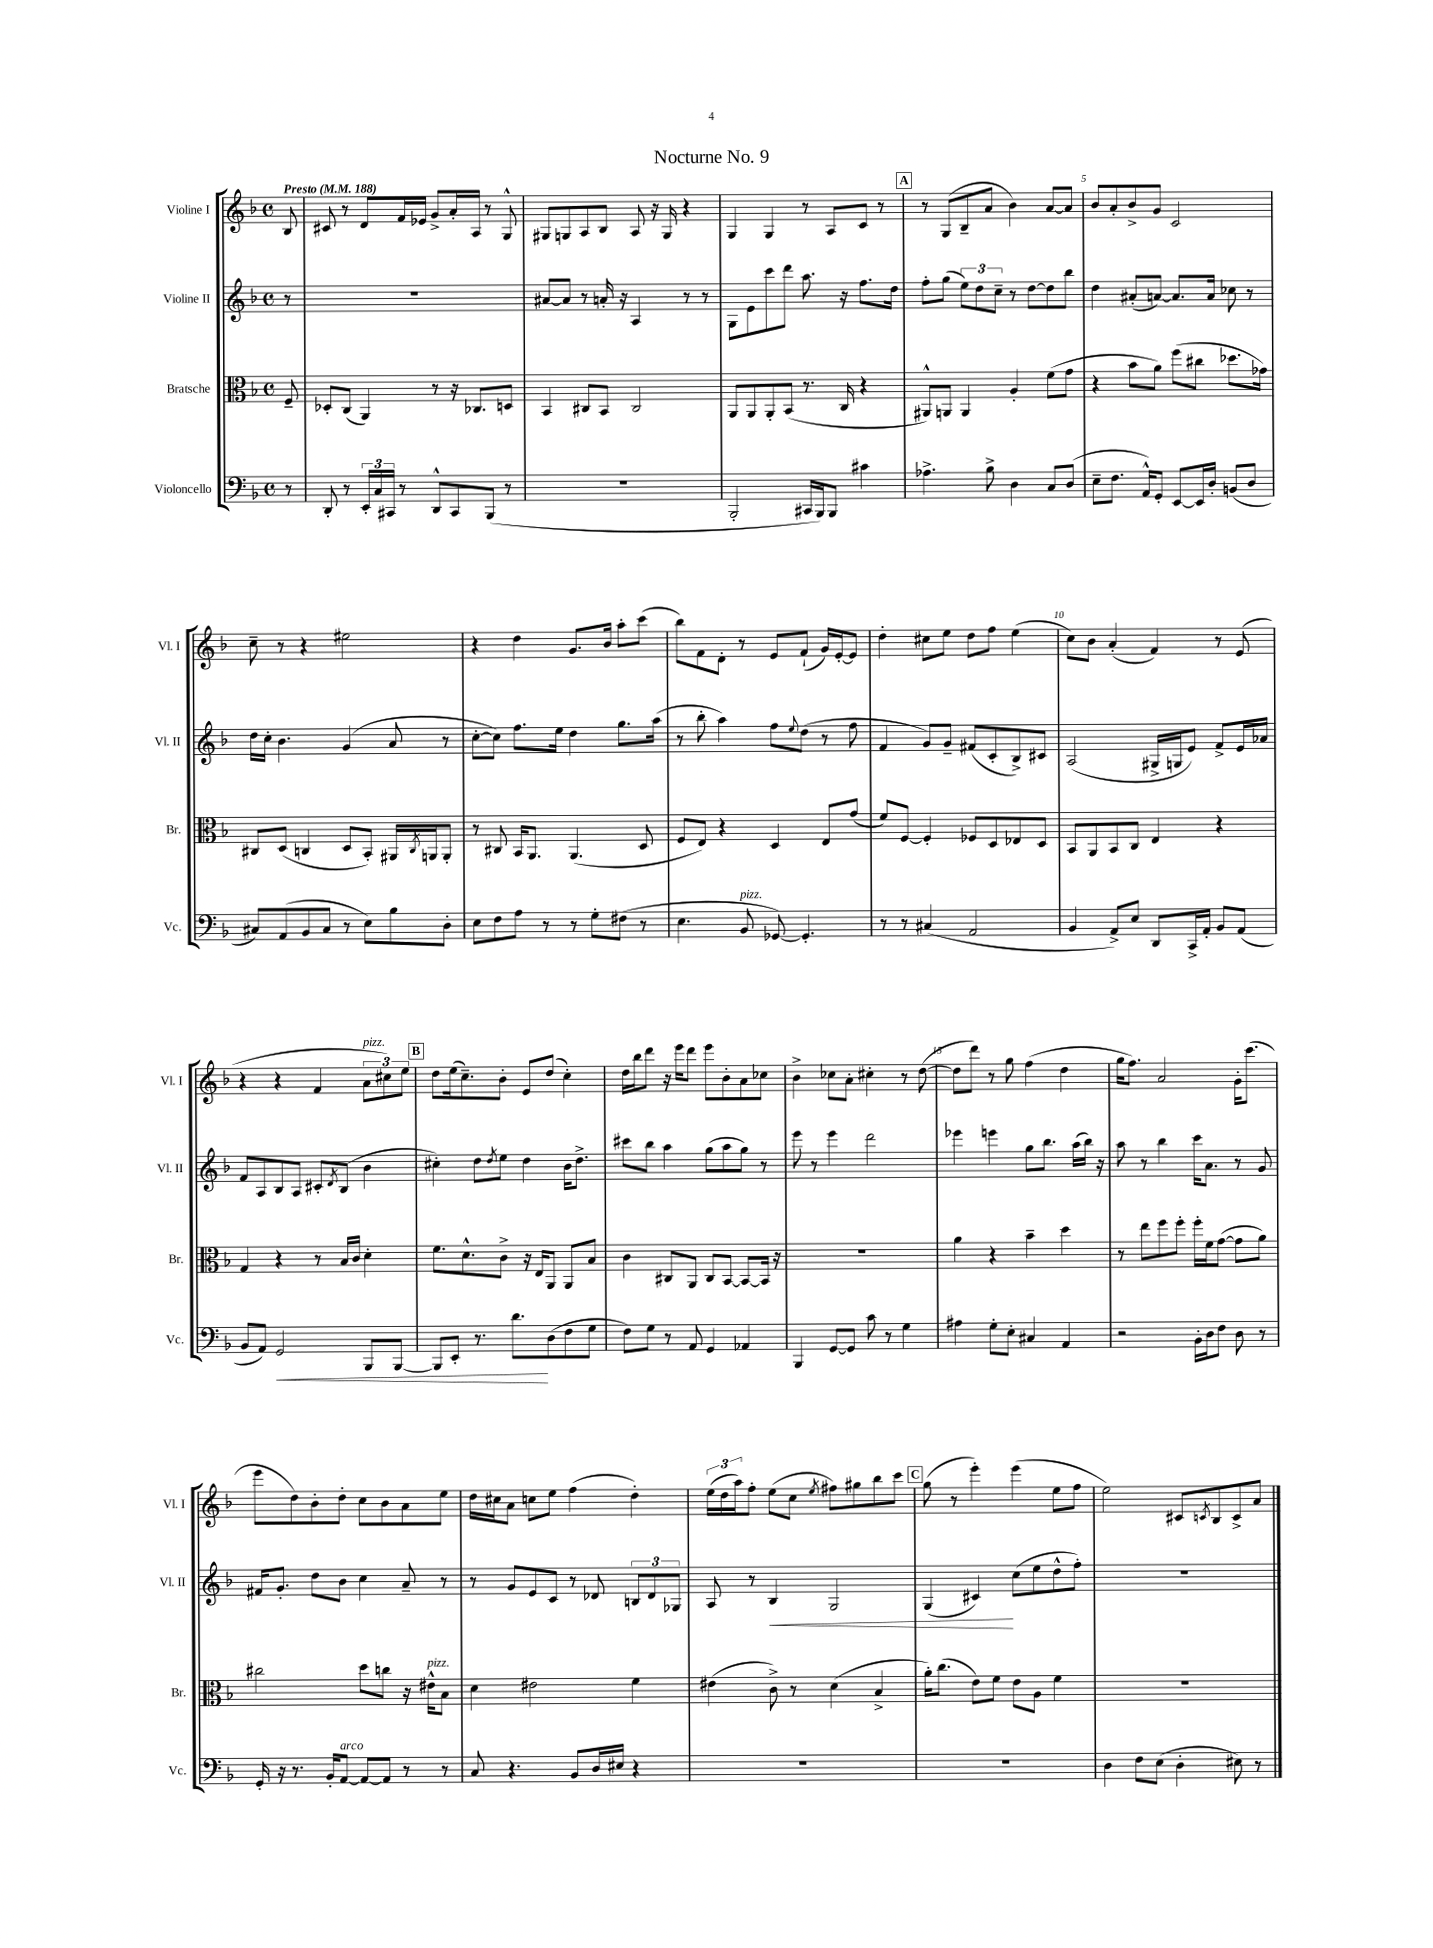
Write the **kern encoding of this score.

**kern	**dynam	**kern	**kern	**dynam	**kern
*part4	*part4	*part3	*part2	*part2	*part1
*staff4	*staff4	*staff3	*staff2	*staff2	*staff1
*I"Violoncello	*	*I"Bratsche	*I"Violine II	*	*I"Violine I
*I'Vc.	*	*I'Br.	*I'Vl. II	*	*I'Vl. I
*clefF4	*	*clefC3	*clefG2	*	*clefG2
*k[b-]	*	*k[b-]	*k[b-]	*	*k[b-]
*M4/4	*	*M4/4	*M4/4	*	*M4/4
*met(c)	*	*met(c)	*met(c)	*	*met(c)
*MM188	*	*MM188	*MM188	*	*MM188
=	=	=	=	=	=
!	!	!	!	!	!LO:TX:a:B:t=Presto
8r	.	8F~/	8r	.	8B-/
=1	=1	=1	=1	=1	=1
8DD'/	.	8D-X'/L	1r	.	8c#X/
8r	.	(8C/J	.	.	8r
24EE'/LL	.	4AA/)	.	.	8d/L
24C/	.	.	.	.	.
24CC#X/JJ	.	.	.	.	.
8r	.	.	.	.	16f/L
.	.	.	.	.	16e-X/JJ
8DD^^/L	.	8r	.	.	8g^/L
8CC#/	.	16r	.	.	16a'/L
.	.	8.C-X/L	.	.	16A/JJ
(8BBB-/J	.	.	.	.	8r
8r	.	8Dn/J	.	.	8G^^/
=2	=2	=2	=2	=2	=2
1r	.	4BB-/	[8a#X/L	.	8G#X/L
.	.	.	8a#/J]	.	8Gn/
.	.	8C#X/L	8r	.	8A/
.	.	8BB-/J	16an'/	.	8B-/J
.	.	.	16r	.	.
.	.	2C#/	4A/	.	8A/
.	.	.	.	.	16r
.	.	.	.	.	16G/
.	.	.	8r	.	4r
.	.	.	8r	.	.
=3	=3	=3	=3	=3	=3
2BBB-'/	.	8AA/L	8G\L	.	4G/
.	.	8AA/	8e\	.	.
.	.	8AA'/	8ccc\	.	4G/
.	.	(8BB-/J	8ddd\J	.	.
16CC#X/LL	.	8.r	8.aa\	.	8r
16BBB-/J)	.	.	.	.	.
8BBB-/J	.	.	.	.	8A/L
.	.	16C/	16r	.	.
4c#X\	.	4r	8.ff\L	.	8c/J
.	.	.	.	.	8r
.	.	.	16dd\Jk	.	.
!!LO:REH:place=s1:t=A
=4	=4	=4	=4	=4	=4
4.A-X^\	.	8AA#X^^/L)	8ff'\L	.	8r
.	.	8AAn/J	(8gg\J	.	(8G/L
.	.	4AA/	12ee\L)	.	8B-~/
.	.	.	12dd\	.	.
8B-^\	.	.	.	.	8a/J
.	.	.	12cc~\J	.	.
4D\	.	4A'/	8r	.	4b-\)
.	.	.	[8dd\L	.	.
8C/L	.	(8f\L	8dd\]	.	[8a/L
(8D/J	.	8g\J	8bb-\J	.	8a/J]
=5	=5	=5	=5	=5	=5
8E~\L	.	4r	4dd\	.	8b-/L
8.F\J	.	.	.	.	8a'/
.	.	8b-\L	(8a#X'/L	.	8b-^/
16AA^^/KL)	.	.	.	.	.
8GG'/J	.	8a\J)	[8an/J)	.	8g/J
[8EE/L	.	(8ff\L	8.a/L]	.	2c/
16EE/L]	.	8cc#X\J	.	.	.
16D'/JJ	.	.	16a/Jk	.	.
(8BBn/L	.	8.dd-X\L	8cc-X\	.	.
8D/J	.	.	8r	.	.
.	.	16g-X\Jk)	.	.	.
!!LO:LB:g=z
=6	=6	=6	=6	=6	=6
8C#X/L)	.	8C#X/L	16dd\LL	.	8cc~\
.	.	.	16cc'\JJ	.	.
(8AA/	.	(8D/J	4.b-\	.	8r
8BB-/	.	4Cn/	.	.	4r
8C#/J	.	.	.	.	.
8r	.	8D/L	(4g/	.	2ee#X\
8E\L)	.	8BB-'/J)	.	.	.
8B-\	.	16AA#X/LL	8a/	.	.
.	.	8qC/	.	.	.
.	.	16AAn/J	.	.	.
8D'\J	.	8AA'/J	8r	.	.
=7	=7	=7	=7	=7	=7
8E\L	.	8r	[8cc'\L	.	4r
8F\	.	8C#X/	8cc\J])	.	.
8A\J	.	16BB-/KL	8.ff\L	.	4dd\
.	.	8.AA/J	.	.	.
8r	.	.	.	.	.
.	.	.	16ee\Jk	.	.
8r	.	(4.AA/	4dd\	.	8.g/L
8G'\L	.	.	.	.	.
.	.	.	.	.	16b-/Jk
(8F#X\J	.	.	8.gg\L	.	8aa'\L
8r	.	8D/	.	.	(8ccc\J
.	.	.	(16aa\Jk	.	.
=8	=8	=8	=8	=8	=8
4.E\	.	8F/L	8r	.	8bb-\L)
.	.	8E/J)	8bb-'\	.	8f\
.	.	4r	4aa\)	.	8d'\J
!LO:TX:a:i:t=pizz.	!	!	!	!	!
8BB-/	.	.	.	.	8r
[8GG-X/)	.	4D/	8ff\L	.	8e/L
.	.	.	8qqee/	.	.
4.GG-'/]	.	.	(8dd\J	.	(8f`/J
.	.	8E/L	8r	.	16g/LL)
.	.	.	.	.	[16e'/J
.	.	(8g/J	8ff\	.	8e/J]
=9	=9	=9	=9	=9	=9
8r	.	8f/L)	4f/	.	4dd'\
8r	.	[8F/J	.	.	.
(4C#X/	.	4F'/]	8g/L)	.	8cc#X\L
.	.	.	8g~/J	.	8ee\J
2AA/	.	8F-X/L	(8f#X/L	.	8dd\L
.	.	8D/	8c'/	.	8ff\J
.	.	8E-X/	8B-^/)	.	(4ee\
.	.	8D/J	8c#X/J	.	.
=10	=10	=10	=10	=10	=10
4BB-/	.	8BB-/L	(2A/	.	8cc\L)
.	.	8AA/	.	.	8b-\J
8AA^/L)	.	8BB-/	.	.	(4a'/
8E/J	.	8C/J	.	.	.
8DD/L	.	4E/	16G#X^/LL	.	4f/)
.	.	.	16Gn/J	.	.
16CC^/L	.	.	8e/J)	.	.
16AA'/JJ	.	.	.	.	.
8BB-/L	.	4r	8f^/L	.	8r
(8AA/J	.	.	16e/L	.	(8e/
.	.	.	16a-X/JJ	.	.
!!LO:LB:g=z
=11	=11	=11	=11	=11	=11
8BB-/L	.	4G/	8f/L	.	4r
8AA/J)	.	.	8A/	.	.
!	!LO:HP:b	!	!	!	!
2GG/	<	4r	8B-/	.	4r
.	.	.	8A/J	.	.
.	.	8r	8c#X'/L	.	4f/
.	.	.	8qd/	.	.
.	.	16B-/LL	(8B-/J	.	.
.	.	16c/JJ	.	.	.
!	!	!	!	!	!LO:TX:a:i:t=pizz.
8BBB-/L	.	4d'\	4b-\	.	12a\L
.	.	.	.	.	12cc#X\)
[8BBB-/J	.	.	.	.	.
.	.	.	.	.	12ee\J
!!LO:REH:place=s1:t=B
=12	=12	=12	=12	=12	=12
8BBB-/L]	.	8.f\L	4cc#X'\)	.	8dd\L
8EE'/J	.	.	.	.	(16ee\k
.	.	8.d^^\	.	.	8.cc~\)
8.r	.	.	8dd\L	.	.
.	.	.	8qdd/	.	.
.	.	8c^\J	8ee\J	.	8b-'\J
8.d\L	.	.	.	.	.
.	.	16r	4dd\	.	8e/L
.	.	16E/KL	.	.	.
(8D\	[	8AA/J	.	.	(8dd/J
8F\	.	8AA/L	16b-\KL	.	4cc'\)
.	.	.	8.dd^\J	.	.
8G\J	.	8B-/J	.	.	.
=13	=13	=13	=13	=13	=13
8F\L)	.	4c\	8ccc#X\L	.	16dd\LL
.	.	.	.	.	16bb-\J
8G\J	.	.	8bb-\J	.	8ddd\J
8r	.	8C#X/L	4aa\	.	16r
.	.	.	.	.	16eee\KL
8AA/	.	8AA/J	.	.	8ddd\J
4GG/	.	8C#/L	(8gg\L	.	8eee\L
.	.	[8BB-/J	8aa\	.	8b-'\
4AA-X/	.	8BB-/L_	8gg\J)	.	8a\
.	.	16BB-/Jk]	8r	.	8cc-X\J
.	.	16r	.	.	.
=14	=14	=14	=14	=14	=14
4BBB-/	.	1r	8eee\	.	4b-^\
.	.	.	8r	.	.
[8GG/L	.	.	4eee\	.	8cc-X\L
8GG/J]	.	.	.	.	8a'\J
8c\	.	.	2ddd\	.	4cc#X'\
8r	.	.	.	.	.
4G\	.	.	.	.	8r
.	.	.	.	.	([8dd\
=15	=15	=15	=15	=15	=15
4A#X\	.	4a\	4eee-X\	.	8dd\L]
.	.	.	.	.	8ddd\J)
8G'\L	.	4r	4eeen\	.	8r
8E'\J	.	.	.	.	8gg\
4C#X/	.	4b-~\	8gg\L	.	(4ff\
.	.	.	8.bb-\J	.	.
4AA/	.	4dd\	.	.	4dd\
.	.	.	(16aa\LL	.	.
.	.	.	16bb-\JJ)	.	.
.	.	.	16r	.	.
=16	=16	=16	=16	=16	=16
2r	.	8r	8aa\	.	16gg\KL
.	.	.	.	.	8.ff\J)
.	.	8ee\L	8r	.	.
.	.	8ff\	4bb-\	.	2a/
.	.	8ff'\J	.	.	.
16BB-'\LL	.	16ff'\LL	16ccc\KL	.	.
16D\J	.	16f\J	8.a\J	.	.
8F\J	.	([8g\J	.	.	.
8D\	.	8g\L]	8r	.	16g'\KL
.	.	.	.	.	(8.ccc\J
8r	.	8a\J)	8g/	.	.
!!LO:LB:g=z
=17	=17	=17	=17	=17	=17
16GG'/	.	2cc#X\	16f#X/KL	.	8eee\L
16r	.	.	8.g'/J	.	.
8.r	.	.	.	.	8dd\)
.	.	.	8dd\L	.	8b-'\
16BB-'/KL	.	.	.	.	.
!LO:TX:a:i:t=arco	!	!	!	!	!
[8AA/J	.	.	8b-\J	.	8dd'\J
8AA/L_	.	8dd\L	4cc\	.	8cc\L
8AA/J]	.	8ccn\J	.	.	8b-\
8r	.	16r	8a~/	.	8a\
!	!	!LO:TX:a:i:t=pizz.	!	!	!
.	.	16e#X^^\KL	.	.	.
8r	.	8B-\J	8r	.	8ee\J
=18	=18	=18	=18	=18	=18
8C/	.	4d\	8r	.	16dd\LL
.	.	.	.	.	16cc#X\J
4.r	.	.	8g/L	.	8a\J
.	.	2e#X\	8e/	.	8ccn\L
.	.	.	8c/J	.	8ee\J
8BB-/L	.	.	8r	.	(4ff\
16D/L	.	.	8d-X/	.	.
16E#X/JJ	.	.	.	.	.
4r	.	4f\	12Bn/L	.	4dd'\)
.	.	.	12d-/	.	.
.	.	.	12G-X/J	.	.
=19	=19	=19	=19	=19	=19
1r	.	(4e#X\	8A/	.	(24ee\LL
.	.	.	.	.	24dd\
.	.	.	.	.	24aa\J)
.	.	.	8r	.	8ff'\J
!	!	!	!	!LO:HP:b	!
.	.	8c^\)	4B-/	<	(8ee\L
.	.	8r	.	.	8cc\J
.	.	.	.	.	8qee/
.	.	(4d\	2G/	.	8ff#X\L)
.	.	.	.	.	8gg#X\
.	.	4B-^/	.	.	8bb-\
.	.	.	.	.	8ccc\J
!!LO:REH:place=s1:t=C
=20	=20	=20	=20	=20	=20
1r	.	16a'\KL)	(4G/	.	(8gg\
.	.	(8.cc\J	.	.	.
.	.	.	.	.	8r
.	.	8e\L)	4c#X/)	.	4eee'\)
.	.	8f\J	.	.	.
.	.	8e\L	(8cc\L	[	(4eee\
.	.	8A\J	8ee\	.	.
.	.	4f\	8dd^^\	.	8ee\L
.	.	.	8ff'\J)	.	8ff\J
=21	=21	=21	=21	=21	=21
4D\	.	1r	1r	.	2ee\)
8F\L	.	.	.	.	.
(8E\J	.	.	.	.	.
4D'\	.	.	.	.	8c#X/L
.	.	.	.	.	8qcn/
.	.	.	.	.	8B-/
8E#X\)	.	.	.	.	8c^/
8r	.	.	.	.	8a/J
==	==	==	==	==	==
*-	*-	*-	*-	*-	*-
